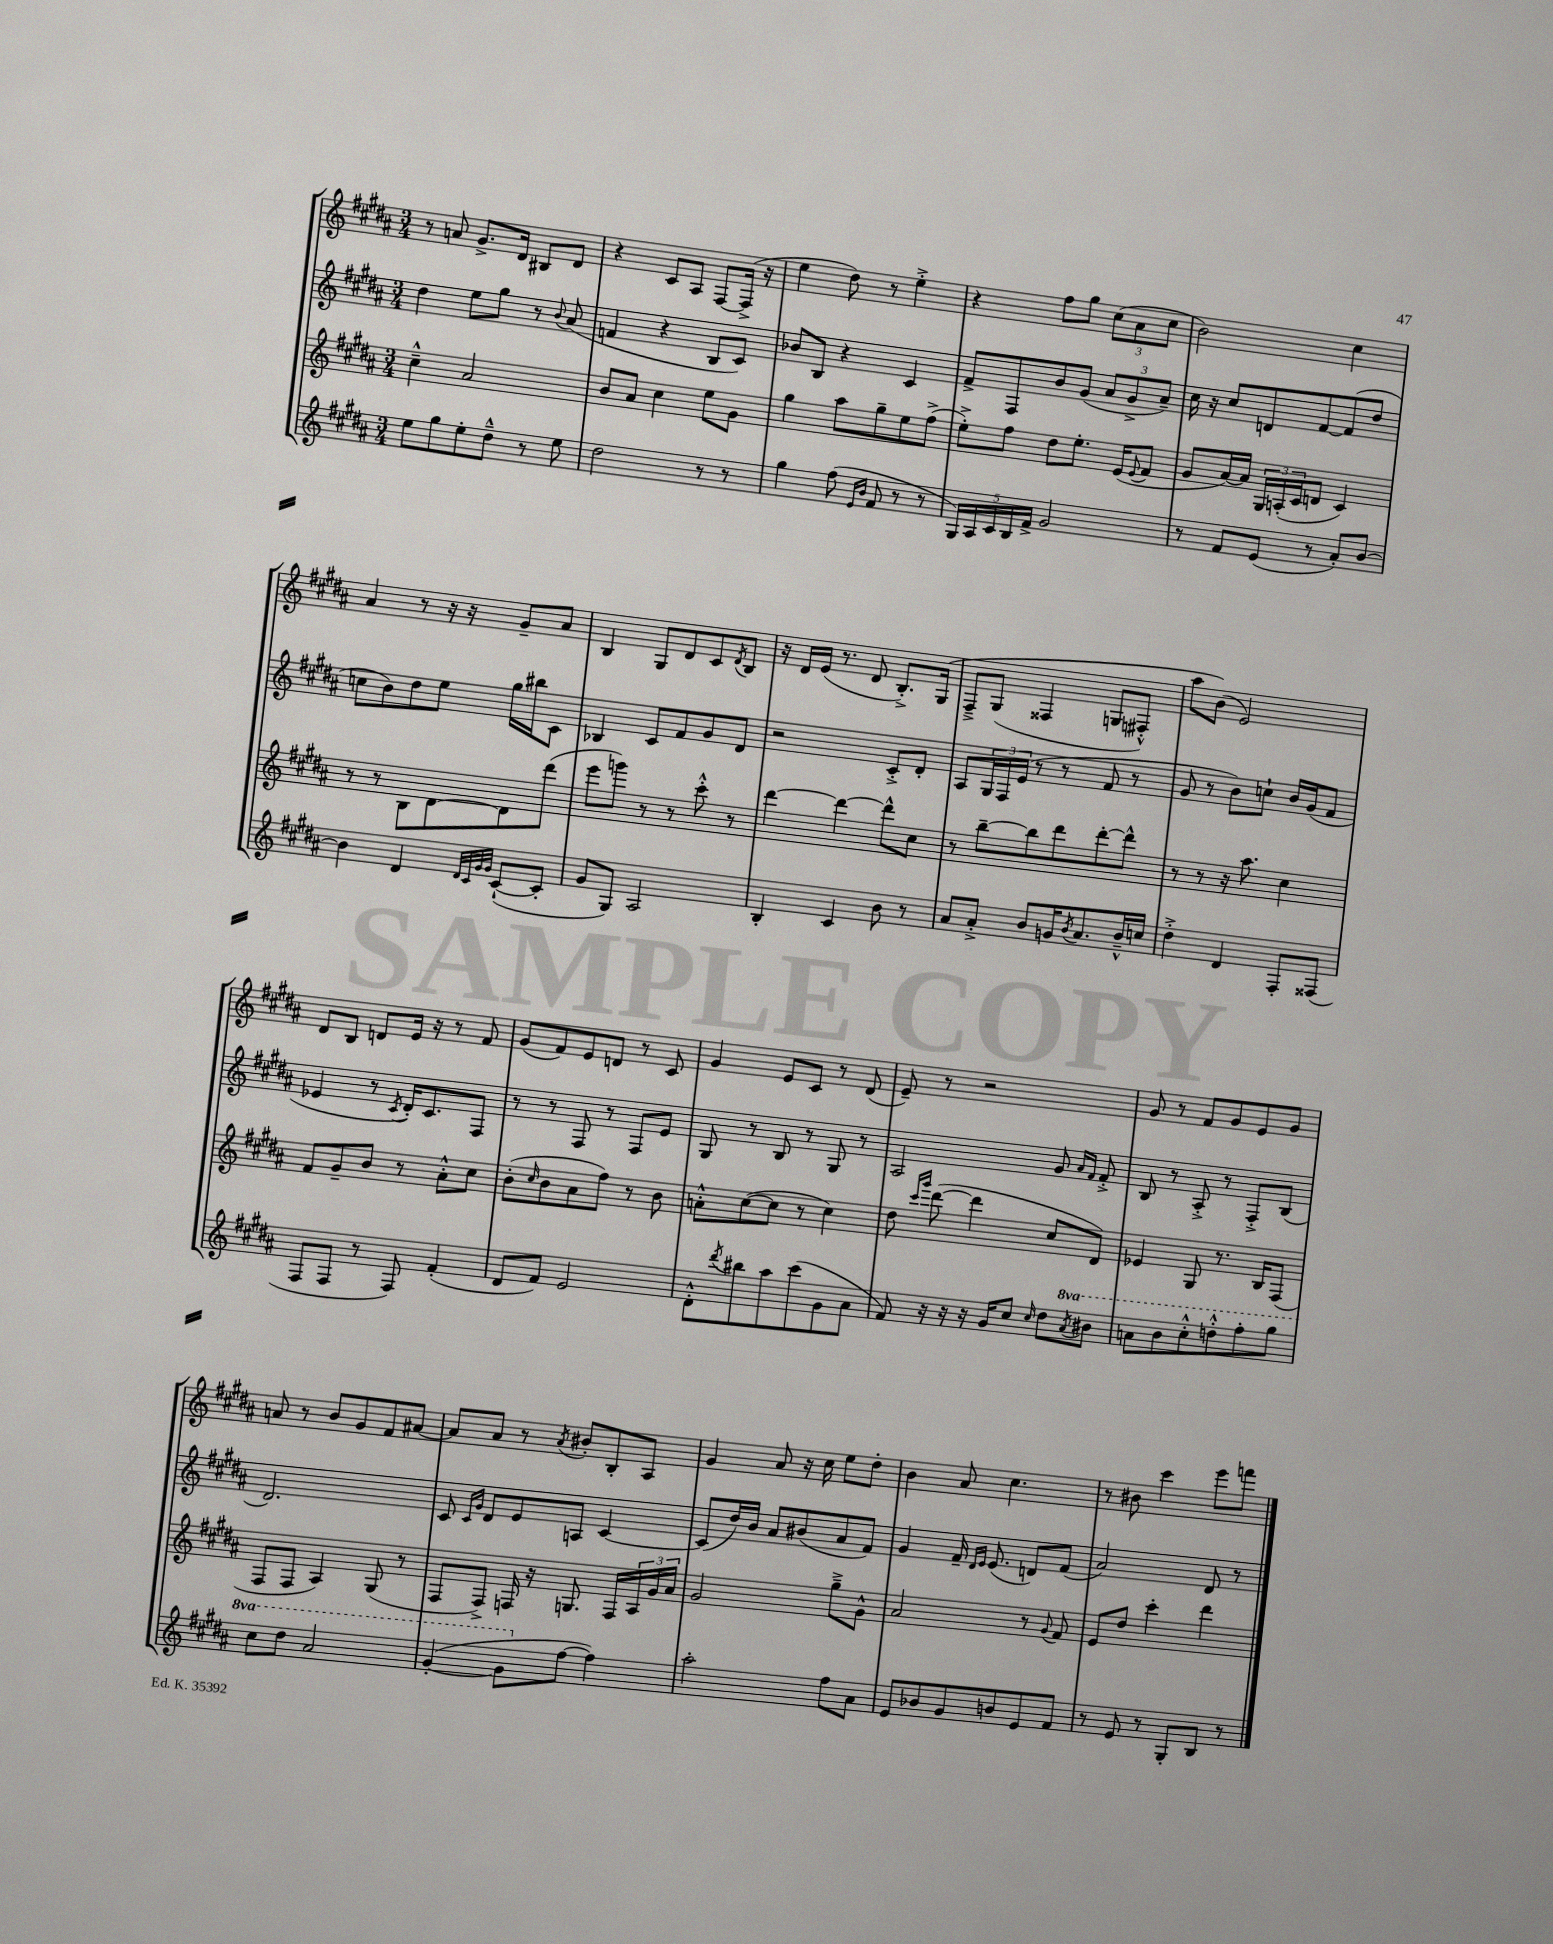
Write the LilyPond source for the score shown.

<<
\new StaffGroup <<
\new Staff = "s0" {
    \clef treble \key b \major \numericTimeSignature \time 3/4
    r8 a'8 gis'8.-> dis'16 bis8 dis'8 |
    r4 cis'8 ais8 fis8~ fis16->( r16 |
    e''4 dis''8) r8 e''4-.-> |
    r4 fis''8 gis''8 \tuplet 3/2 { cis''8( ais'8 cis''8 } |
    b'2) cis''4 |
    ais'4 r8 r16 r16 gis'8-- ais'8 |
    b4 gis8 dis'8 cis'8 \acciaccatura { dis'8 } b8 |
    r16 dis'16 e'16( r8. dis'8 b8.-.->) gis16\( |
    fis8---> gis8( fisis4 g8 fis8-.-^) |
    ais''8 b'8(\) e'2) |
    dis'8 b8 d'8 e'16 r16 r8 fis'8 |
    gis'8( fis'8) e'8 d'8 r8 cis'8 |
    gis'4 e'8 cis'8 r8 dis'8( |
    e'8--) r8 r2 |
    gis'8 r8 fis'8 gis'8 e'8 gis'8 |
    a'8 r8 b'8 gis'8 fis'8 ais'8~ |
    ais'8 ais'8 r8 \acciaccatura { ais'8 } bis'8-. b8-. ais8 |
    gis'4 ais'8 r16 cis''16 e''8 dis''8-. |
    b'4 ais'8 cis''4. |
    r8 bis'8 cis'''4 e'''8 f'''8 \bar "|." |
}
\new Staff = "s1" {
    \clef treble \key b \major \numericTimeSignature \time 3/4
    dis''4 e''8 gis''8 r8 \appoggiatura { b'8 } ais'8( |
    f'4 r4 b8 cis'8) |
    bes'8 b8 r4 cis'4 |
    fis'8-> fis8 b'8 gis'8( \tuplet 3/2 { ais'8 gis'8-> ais'8--) } |
    cis''16 r16 cis''8 d'8 fis'8~ fis'8( dis''8 |
    c''8 b'8) dis''8 e''8 gis''16 bis''16 cis'8 |
    bes4 cis'8 fis'8 gis'8 dis'8 |
    r2 cis'8-.-> dis'8-. |
    ais8 \tuplet 3/2 { gis16 fis16 e'16( } r8 r8 fis'8 r8 |
    gis'8 r8 b'8) c''8-! b'16 gis'16( fis'8 |
    ees'4 r8 \acciaccatura { cis'8 } dis'16-.) cis'8. fis8 |
    r8 r8 fis8 r8 fis8 e'8 |
    gis8 r8 b8 r8 gis8 r8 |
    ais2 gis'8 \grace { ais'16 fis'16 } fis'8-.-> |
    b8 r8 ais8-.-> r8 fis8-.-> b8( |
    dis'2.) |
    cis'8 \grace { cis'16 gis'16 } dis'8 e'8 a8 cis'4~ |
    cis'8( dis''16) b'16 ais'8 bis'8( ais'8 fis'8) |
    gis'4 fis'16-- \grace { dis'16 e'16 } e'8.( d'8) fis'8( |
    ais'2) dis'8 r8 \bar "|." |
}
\new Staff = "s2" {
    \clef treble \key b \major \numericTimeSignature \time 3/4
    cis''4---^ ais'2 |
    b'8 ais'8 cis''4 e''8 gis'8 |
    gis''4 ais''8 gis''8-- e''8 fis''8->( |
    e''8-.->) fis''8 dis''8 e''8.-. e'16( \appoggiatura { e'8 } fis'8 |
    gis'8 ais'16~) ais'16 \tuplet 3/2 { gis16 a16-.( cis'16 } d'8 cis'4) |
    r8 r8 b8 dis'8~ dis'8 dis'''8( |
    e'''8 g'''8) r8 r8 cis'''8-.-^ r8 |
    dis'''4~ dis'''4~ dis'''8-^ cis''8 |
    r8 b''8~-- b''8 dis'''8 dis'''8~-. dis'''8-^ |
    r8 r8 r16 ais''8. cis''4 |
    fis'8 gis'8-- b'8 r8 ais'8-.-^ cis''8 |
    b'8-.( \grace { cis''16 } b'8 ais'8 fis''8) r8 b'8 |
    a'8-.-^ cis''8~( cis''8 r8 cis''4) |
    dis''8 \grace { cis'''16 gis'''16 } dis'''8~( dis'''4 cis''8 dis'8) |
    ees'4 gis8 r8. b16 fis8( |
    fis8 fis8 ais4) gis8( r8 |
    fis8 fis8->) f16 r16 g8. f16 \tuplet 3/2 { ais16 gis'16 ais'16 } |
    gis'2 gis''8---> gis'8-^ |
    ais'2 r8 \appoggiatura { gis'8 } fis'8 |
    e'8 dis''8 cis'''4-. dis'''4 \bar "|." |
}
\new Staff = "s3" {
    \clef treble \key b \major \numericTimeSignature \time 3/4 \set Staff.ottavationMarkups = #ottavation-simple-ordinals
    e''8 gis''8 e''8-. dis''8---^ r8 e''8 |
    dis''2 r8 r8 |
    gis''4 fis''8( \grace { e'16 b'16 } fis'8 r8 r8 |
    \tuplet 5/4 { gis16) ais16 cis'16 b16 fis'16-> } gis'2 |
    r8 fis'8 e'8( r8 ais'8-.) b'8~ |
    b'4 dis'4 \grace { dis'32 cis'32 gis'32 gis'32 } cis'8~-!( cis'8-. |
    gis'8 gis8) ais2 |
    b4-. cis'4 b'8 r8 |
    ais'8 ais'8-.-> b'8 g'16 \acciaccatura { b'8 } ais'8. b'16---^ c''16 |
    dis''4-.-> dis'4 fis8-. fisis8( |
    fis8 fis8 r8 fis8) fis'4-.( |
    dis'8 fis'8) e'2 |
    dis'8-.-^ \acciaccatura { dis'''8 } bis''8 ais''8 cis'''8( gis'8 ais'8 |
    fis'8) r16 r16 r16 gis'16 cis''8 \grace { cis''16 } dis''8 \ottava #1 \acciaccatura { ais''8 } bis''8 |
    a''8 b''8 cis'''8-.-^ d'''8-.-^ fis'''8-. gis'''8 |
    cis'''8 dis'''8 ais''2 |
    gis''4~-.( gis''8 \ottava #0 fis''8~ fis''4) |
    ais''2-. fis''8 ais'8 |
    e'8 bes'8 gis'8 b'8 e'8 fis'8 |
    r8 e'8 r8 gis8-. b8 r8 \bar "|." |
}
>>
>>
\layout { \context { \Score \remove "Bar_number_engraver" } }
